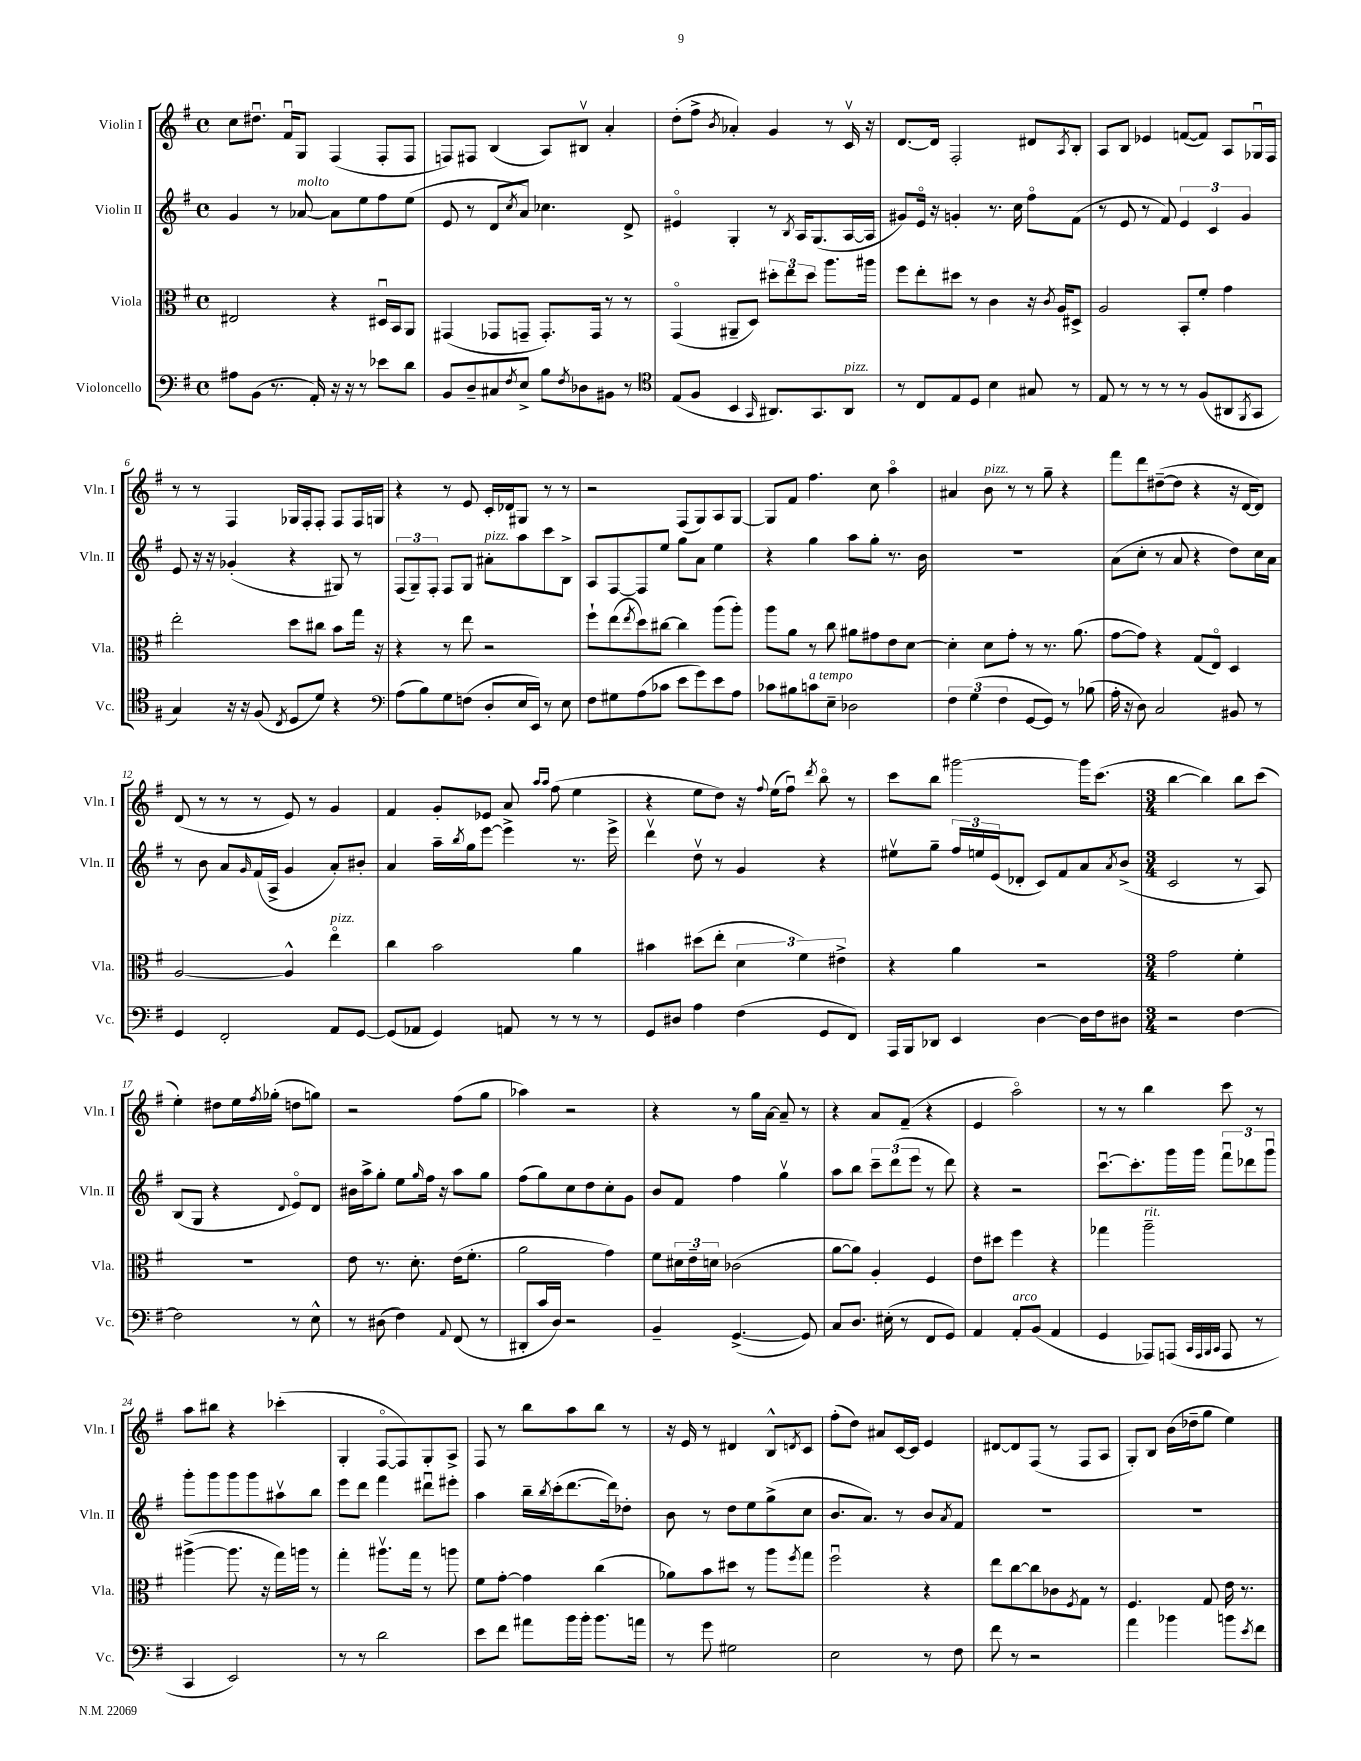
<<
\new StaffGroup <<
\new Staff = "s0" \with { instrumentName = "Violin I" shortInstrumentName = "Vln. I" } {
    \clef treble \key g \major \defaultTimeSignature \time 4/4
    c''8 dis''8.\downbow fis'16\downbow g8 fis4( fis8-. fis8 |
    f8) fis8 b4( a8) bis8\upbow a'4-. |
    d''8-.( fis''8-> \acciaccatura { b'8 } aes'4-.) g'4 r8 c'16\upbow r16 |
    d'8.~ d'16 fis2-. dis'8 \acciaccatura { a8 } b8-. |
    a8 b8 ees'4 f'8~( f'8) a8 ges16\downbow fis16 |
    r8 r8 fis4 ges16 fis16-. fis8-. fis8 fis16 g16 |
    r4 r8 e'8 c'16-. des'16 gis8 r8 r8 |
    r2 fis8( g8) a8 g8~ |
    g8 fis'8 fis''4. c''8 a''4\flageolet |
    ais'4 b'8^\markup { \italic "pizz." } r8 r8 g''8-- r4 |
    fis'''8 d'''8 dis''8~--( dis''8 r4 r16 d'16~ d'8) |
    d'8( r8 r8 r8 e'8) r8 g'4 |
    fis'4 g'8-. ees'8 a'8 \grace { a''16 a''16 } fis''8( e''4 |
    r4 e''8 d''8) r16 \appoggiatura { fis''8 } e''16( fis''8\downbow) \acciaccatura { d'''8 } b''8\flageolet r8 |
    c'''8 b''8 gis'''2~ gis'''16 c'''8.( |
    \numericTimeSignature \time 3/4 b''4~ b''4) b''8 c'''8( |
    e''4-.) dis''8 e''16 \acciaccatura { fis''8 } ges''16-.( d''8 g''8) |
    r2 fis''8( g''8 |
    aes''4) r2 |
    r4 r8 g''16 a'16~ a'8-- r8 |
    r4 a'8 fis'8--( r4 |
    e'4 a''2\flageolet) |
    r8 r8 b''4 c'''8 r8 |
    a''8 bis''8 r4 ces'''4-.( |
    g4-. fis8~\flageolet fis8) g8-. a8-> |
    fis8 r8 b''8 a''8 b''8 r8 |
    r16 e'16 r8 dis'4 b8-^ \acciaccatura { d'8 } c'8 |
    fis''8-.( d''8) ais'8 c'16~ c'16 e'4 |
    dis'8~ dis'8 fis8( r8 fis8 a8 |
    g8-.) b8 b'16( des''16-- g''8 e''4) \bar "|." |
}
\new Staff = "s1" \with { instrumentName = "Violin II" shortInstrumentName = "Vln. II" } {
    \clef treble \key g \major \defaultTimeSignature \time 4/4
    g'4 r8 aes'8~^\markup { \italic "molto" } aes'8 e''8 fis''8 e''8( |
    e'8 r8 d'8 \acciaccatura { c''8 } a'8) ces''4. d'8-> |
    eis'4\flageolet g4-. r8 \acciaccatura { b8 } a16 g8.( a16~ a16 |
    gis'8) e'16\flageolet r16 g'4-. r8. c''16 fis''8\flageolet fis'8( |
    r8 e'8 r8 fis'8) \tuplet 3/2 { e'4 c'4 g'4 } |
    e'8 r16 r16 ges'4-.( r4 gis8) r8 |
    \tuplet 3/2 { fis8( g8--) fis8-. } fis8 g8 ais'8-.^\markup { \italic "pizz." } a''8 c'''8 b8-> |
    a8 fis8~ fis8 e''8 g''8 a'8 e''4 |
    r4 g''4 a''8 g''8-. r8. b'16 |
    R1 |
    a'8( c''8-. r8 a'8 r4 d''8) c''16 a'16 |
    r8 b'8 a'8 \grace { g'16 } fis'16( a16-> g'4 a'8-.) bis'8-. |
    a'4 a''16-- \acciaccatura { b''8 } g''16 e'''8~ e'''4-> r8. e'''16-> |
    d'''4\upbow d''8\upbow r8 g'4 r4 |
    eis''8\upbow g''8-- \tuplet 3/2 { fis''16 e''16 e'16( } des'8-. c'8) fis'8 a'8 \acciaccatura { a'8 } b'8->( |
    \numericTimeSignature \time 3/4 c'2 r8 a8) |
    b8( g8 r4 \appoggiatura { d'8 } e'8\flageolet) d'8 |
    bis'16 a''16-> g''8-. e''8 \grace { g''16 } fis''16 r16 a''8 g''8 |
    fis''8( g''8) c''8 d''8 c''8-. g'8 |
    b'8 fis'8 fis''4 g''4\upbow |
    a''8 b''8 \tuplet 3/2 { c'''8-- d'''8( e'''8 } r8 d'''8) |
    r4 r2 |
    c'''8.~\downbow c'''8.-. g'''16 g'''16 \tuplet 3/2 { fis'''8\downbow des'''8 g'''8\downbow } |
    g'''8-. g'''8 g'''8 g'''8 ais''8\upbow b''8 |
    e'''8 d'''8 fis'''4 dis'''8\downbow eis'''8-. |
    a''4 b''16-- \acciaccatura { b''8 } c'''16-.( d'''8.~ d'''16) des''8-. |
    b'8 r8 d''8 e''8 g''8->( c''8 |
    b'8. a'8.) r8 b'8 \acciaccatura { a'8 } fis'8 |
    R2. |
    R2. \bar "|." |
}
\new Staff = "s2" \with { instrumentName = "Viola" shortInstrumentName = "Vla." } {
    \clef alto \key g \major \defaultTimeSignature \time 4/4
    eis2 r4 dis16\downbow b,16 a,8 |
    gis,4( ges,8 g,8-- g,8.-.) g,16 r8 r8 |
    g,4\flageolet( ais,8-- d8) \tuplet 3/2 { dis''8-. e''8 dis''8 } a''8. ais''16 |
    fis''8 e''8-. dis''8 r8 c'4 r16 \acciaccatura { c'8 } a16 dis8-> |
    a2 b,8-. fis'8-. g'4 |
    e''2-. d''8 cis''8 b'8 g''16 r16 |
    r4 r8 e''8 r2 |
    fis''8-! e''8( \acciaccatura { e''8 } d''8) cis''8~ cis''4 a''8( a''8-.) |
    a''8 a'8 r8 c''8 ais'8 gis'8 e'8 d'8~ |
    d'4-. d'8 g'8-. r8 r8. a'8.( |
    g'8~ g'8) r4 g8( e8\flageolet) d4 |
    a2~ a4-^ e''4\flageolet^\markup { \italic "pizz." } |
    c''4 b'2 a'4 |
    bis'4 dis''8( e''8-. \tuplet 3/2 { d'4 fis'4) eis'4-> } |
    r4 a'4 r2 |
    \numericTimeSignature \time 3/4 g'2 fis'4-. |
    R2. |
    e'8 r8. d'8.-. e'16( fis'8.-. |
    a'2 g'4) |
    fis'8 \tuplet 3/2 { dis'16 e'16-- d'16 } ces'2( |
    a'8~ a'8) a4-. fis4 |
    e'8 dis''8 fis''4 r4 |
    ges''4 a''2--^\markup { \italic "rit." } |
    ais''4~->( ais''8. r16 g''16) a''16 r8 |
    g''4-. ais''8.\upbow g''16 r8 a''8 |
    fis'8 g'8~-. g'4 c''4( |
    aes'8) b'8 dis''8 r8 a''8 \acciaccatura { fis''8 } g''8 |
    fis''2\downbow r4 |
    e''8 c''8~ c''8 ces'8 \acciaccatura { fis8 } g8 r8 |
    fis4. g8 e'16 r8. \bar "|." |
}
\new Staff = "s3" \with { instrumentName = "Violoncello" shortInstrumentName = "Vc." } {
    \clef bass \key g \major \defaultTimeSignature \time 4/4
    ais8 b,8( r8. a,16-.) r16 r16 r8 ees'8 d'8 |
    b,8 d8-- cis8 \acciaccatura { fis8 } e8-> b8 \acciaccatura { fis8 } des8 bis,8 r8 |
    \clef tenor e8( fis8 b,4 \grace { g,16 } ais,8.) g,8. ais,8^\markup { \italic "pizz." } |
    r8 c8 e8 d8 b4 gis8 r8 |
    e8 r8 r8 r8 r8 fis8( ais,8 \acciaccatura { fis,8 } g,8 |
    g4) r16 r16 fis8( \acciaccatura { c8 } d8 d'8) r4 |
    \clef bass a8( b8) g8 f8( d8-. e16 e,16) r8 e8 |
    fis8 gis8 a8( ces'8 e'8 g'8) e'8 a8 |
    ces'8 bis8 c'8^\markup { \italic "a tempo" } e8-- des2 |
    \tuplet 3/2 { fis4 g4( fis4 } g,8~ g,8) r8 bes8( |
    a16-. r16 d8) c2 bis,8 r8 |
    g,4 fis,2-. a,8 g,8~ |
    g,8( aes,8 g,4) a,8 r8 r8 r8 |
    g,8 dis8 a4 fis4( g,8 fis,8) |
    a,,16 b,,16 des,8 e,4 d4~ d16 fis16 dis8 |
    \numericTimeSignature \time 3/4 r2 fis4~ |
    fis2 r8 e8-^ |
    r8 dis8( fis4) \appoggiatura { a,8 } fis,8( r8 |
    dis,8-. c'16 d16) r2 |
    b,4-- g,4.~->( g,8) |
    c8 d8. eis16-.( r8 fis,8 g,8) |
    a,4 a,8-.^\markup { \italic "arco" } b,8( a,4 |
    g,4 aes,,8) a,,8( \grace { c,32 a,,32 b,,32 c,32 } a,,8 r8 |
    c,4 e,2) |
    r8 r8 d'2 |
    e'8 fis'8 ais'8 b'16 b'16-. b'8. a'16 |
    r8 g'8 gis2 |
    e2 r8 fis8 |
    fis'8 r8 r2 |
    a'4 bes'4 b'8 \acciaccatura { e'8 } fis'8 \bar "|." |
}
>>
>>
